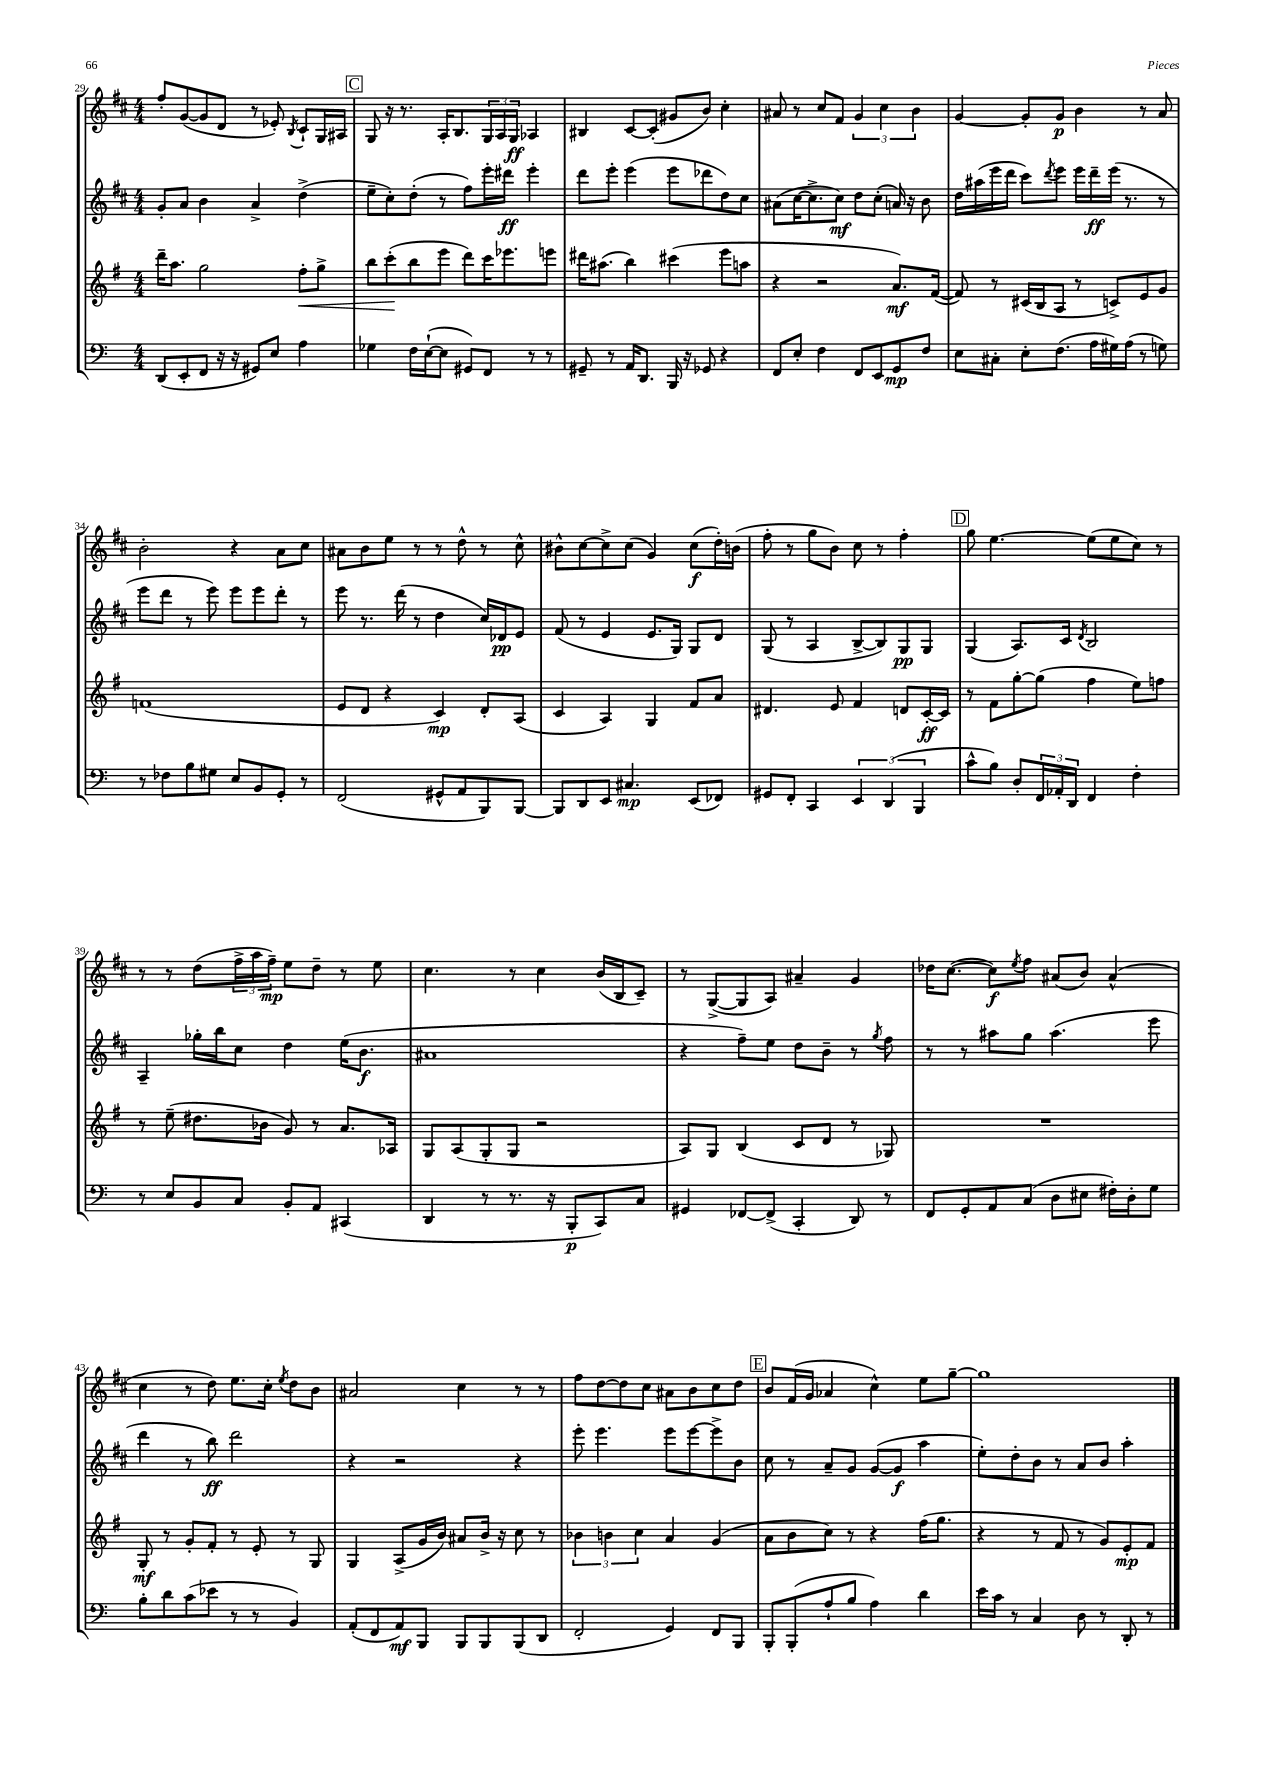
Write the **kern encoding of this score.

**kern	**dynam	**kern	**dynam	**kern	**dynam	**kern	**dynam
*part4	*part4	*part3	*part3	*part2	*part2	*part1	*part1
*staff4	*staff4	*staff3	*staff3	*staff2	*staff2	*staff1	*staff1
*clefF4	*	*clefG2	*	*clefG2	*	*clefG2	*
*k[]	*	*k[f#]	*	*k[f#c#]	*	*k[f#c#]	*
*M4/4	*	*M4/4	*	*M4/4	*	*M4/4	*
=29	=29	=29	=29	=29	=29	=29	=29
(8DD/L	.	16ddd~\KL	.	8g'/L	.	8ff#'/L	.
.	.	8.aa\J	.	.	.	.	.
8EE'/	.	.	.	8a/J	.	([8g/	.
8FF/J	.	2gg\	.	4b\	.	8g/]	.
16r	.	.	.	.	.	8d/J	.
16r	.	.	.	.	.	.	.
8GG#X/L)	.	.	.	4a^/	.	8r	.
8E/J	.	.	.	.	.	8e-X'/)	.
.	.	.	.	.	.	8qB/	.
!	!	!	!LO:HP:b	!	!	!	!
4A\	.	8ff#'\L	<	(4dd^\	.	8c#`/L	.
.	.	8gg^\J	.	.	.	16G/L	.
.	.	.	.	.	.	16A#X/JJ	.
!!LO:REH:place=s1:t=C
=30	=30	=30	=30	=30	=30	=30	=30
4G-X\	.	8bb\L	.	8ee~\L	.	8G/	.
.	.	(8ccc'\	.	8cc#'\)	.	16r	.
.	.	.	.	.	.	8.r	.
16F\LL	.	8bb\	[	(8dd'\J	.	.	.
([16E`\J	.	.	.	.	.	.	.
8E\J]	.	8eee\J	.	8r	.	16A'/KL	.
.	.	.	.	.	.	8.B/	.
8GG#X/L)	.	8ddd\L)	.	8ff#\L)	.	.	.
8FF/J	.	16ccc\K	.	16eee'\L	.	24G/L	.
.	.	.	.	.	.	24A/	.
.	.	8.eee-X\	.	16ddd#X\JJ	ff	.	.
.	.	.	.	.	.	24G/JJ	ff
8r	.	.	.	4eee'\	.	4A-X/	.
8r	.	8eeen\J	.	.	.	.	.
=31	=31	=31	=31	=31	=31	=31	=31
8GG#X~/	.	16ddd#X\KL	.	8ddd\L	.	4B#X/	.
.	.	(8.aa#X\J	.	.	.	.	.
8r	.	.	.	8eee'\J	.	.	.
16AA/KL	.	4bb\)	.	(4eee\	.	[8c#/L	.
8.DD/J	.	.	.	.	.	.	.
.	.	.	.	.	.	(8c#'/J]	.
16BBB/	.	(4ccc#X\	.	8eee\L	.	8g#X/L	.
16r	.	.	.	.	.	.	.
8GG-X/	.	.	.	8ddd-X\	.	8b/J)	.
4r	.	8eee\L	.	8dd\)	.	4cc#'\	.
.	.	8aan\J	.	8cc#\J	.	.	.
=32	=32	=32	=32	=32	=32	=32	=32
8FF/L	.	4r	.	(8a#X\L	.	8a#X/	.
8E'/J	.	.	.	[16cc#\K	.	8r	.
.	.	.	.	8.cc#^\]	.	.	.
4F\	.	2r	.	.	.	8cc#/L	.
.	.	.	.	8cc#\J)	mf	8f#/J	.
8FF/L	.	.	.	8dd\L	.	6g/	.
8EE/	.	.	.	(8cc#'\J	.	.	.
.	.	.	.	.	.	6cc#\	.
8GG/	mp	8.a/L)	mf	16an/)	.	.	.
.	.	.	.	16r	.	.	.
.	.	.	.	.	.	6b\	.
8F/J	.	.	.	8b\	.	.	.
.	.	([16f#/Jk	.	.	.	.	.
=33	=33	=33	=33	=33	=33	=33	=33
8E\L	.	8f#/])	.	16dd\LL	.	[4g/	.
.	.	.	.	(16aa#X\	.	.	.
8C#X'\J	.	8r	.	16eee\	.	.	.
.	.	.	.	16ddd\JJ	.	.	.
8E'\L	.	(16c#X/LL	.	8ccc#\L)	.	8g'/L]	.
.	.	16B/J	.	.	.	.	.
.	.	.	.	8qddd/	.	.	.
(8.F\J	.	8A/J	.	8eee\J	.	8g/J	p
.	.	8r	.	16eee\LL	.	4b\	.
16A\LL	.	.	.	16ddd~\	ff	.	.
16G#X\)	.	8cn^/L)	.	(16eee\JJ	.	.	.
(16A\JJ	.	.	.	8.r	.	.	.
8r	.	8e/	.	.	.	8r	.
8Gn\)	.	8g/J	.	8r	.	8a/	.
!!LO:LB:g=z
=34	=34	=34	=34	=34	=34	=34	=34
8r	.	(1fn	.	8eee\L	.	2b'\	.
8F-X\L	.	.	.	8ddd\J	.	.	.
8B\	.	.	.	8r	.	.	.
8G#X\J	.	.	.	8eee\)	.	.	.
8E/L	.	.	.	8eee\L	.	4r	.
8BB/	.	.	.	8eee\	.	.	.
8GG'/J	.	.	.	8ddd'\J	.	8a\L	.
8r	.	.	.	8r	.	8cc#\J	.
=35	=35	=35	=35	=35	=35	=35	=35
(2FF/	.	8e/L	.	8eee\	.	8a#X\L	.
.	.	8d/J	.	8.r	.	8b\	.
.	.	4r	.	.	.	8ee\J	.
.	.	.	.	(16ddd\	.	.	.
.	.	.	.	8r	.	8r	.
8GG#X^^/L	.	4c/)	mp	4dd\	.	8r	.
8AA/	.	.	.	.	.	8dd^^\	.
8BBB/)	.	8d'/L	.	16cc#/LL)	.	8r	.
.	.	.	.	16d-X/J	pp	.	.
[8BBB/J	.	(8A/J	.	8e/J	.	8cc#^^\	.
=36	=36	=36	=36	=36	=36	=36	=36
8BBB/L]	.	4c/	.	(8f#/	.	8b#X^^\L	.
8DD/	.	.	.	8r	.	[8cc#\	.
8EE/J	.	4A/)	.	4e/	.	8cc#^\]	.
4.C#X/	mp	.	.	.	.	(8cc#\J	.
.	.	4G/	.	8.e/L	.	4g/)	.
.	.	.	.	16G/Jk)	.	.	.
(8EE/L	.	8f#/L	.	8G/L	.	(8cc#\L	f
8FF-X/J)	.	8a/J	.	8d/J	.	16dd'\L)	.
.	.	.	.	.	.	(16bn\JJ	.
=37	=37	=37	=37	=37	=37	=37	=37
8GG#X/L	.	4.d#X/	.	(8G/	.	8ff#'\	.
8FF'/J	.	.	.	8r	.	8r	.
4CC/	.	.	.	4A/	.	8gg\L	.
.	.	8e/	.	.	.	8b\J)	.
6EE/	.	4f#/	.	[8B^/L	.	8cc#\	.
.	.	.	.	8B/])	.	8r	.
(6DD/	.	.	.	.	.	.	.
.	.	8dn/L	.	8G/	pp	4ff#'\	.
6BBB/	.	.	.	.	.	.	.
.	.	[16c'/L	ff	8G/J	.	.	.
.	.	16c/JJ]	.	.	.	.	.
!!LO:REH:place=s1:t=D
=38	=38	=38	=38	=38	=38	=38	=38
8c^^\L	.	8r	.	(4G/	.	8gg\	.
8B\J)	.	8f#\L	.	.	.	[4.ee\	.
8D'/L	.	[8gg'\	.	8.A/L)	.	.	.
24FF/L	.	(8gg\J]	.	.	.	.	.
24AA-X'/	.	.	.	.	.	.	.
.	.	.	.	16c#/Jk	.	.	.
24DD/JJ	.	.	.	.	.	.	.
.	.	.	.	8qd/	.	.	.
4FF/	.	4ff#\	.	2B/	.	(8ee\L]	.
.	.	.	.	.	.	8ee\	.
4F'\	.	8ee\L)	.	.	.	8cc#\J)	.
.	.	8ffn\J	.	.	.	8r	.
!!LO:LB:g=z
=39	=39	=39	=39	=39	=39	=39	=39
8r	.	8r	.	4A~/	.	8r	.
8E/L	.	(8ee~\	.	.	.	8r	.
8BB/	.	8.dd#X\L	.	16gg-X'\LL	.	(8dd\L	.
.	.	.	.	16bb\J	.	.	.
8C/J	.	.	.	8cc#\J	.	24ff#^\L	.
.	.	.	.	.	.	24aa\	.
.	.	16b-X\Jk	.	.	.	.	.
.	.	.	.	.	.	24ff#~\JJ)	mp
8BB'/L	.	8g/)	.	4dd\	.	8ee\L	.
8AA/J	.	8r	.	.	.	8dd~\J	.
(4CC#X/	.	8.a/L	.	(16ee\KL	.	8r	.
.	.	.	.	8.b\J	f	.	.
.	.	.	.	.	.	8ee\	.
.	.	16A-X/Jk	.	.	.	.	.
=40	=40	=40	=40	=40	=40	=40	=40
4DD/	.	8G/L	.	1a#X	.	4.cc#\	.
.	.	(8A/	.	.	.	.	.
8r	.	8G'/	.	.	.	.	.
8.r	.	8G/J	.	.	.	8r	.
.	.	2r	.	.	.	4cc#\	.
16r	.	.	.	.	.	.	.
8BBB'/L	p	.	.	.	.	.	.
8CC/)	.	.	.	.	.	(16b/LL	.
.	.	.	.	.	.	16B/J	.
8C/J	.	.	.	.	.	8c#~/J)	.
=41	=41	=41	=41	=41	=41	=41	=41
4GG#X/	.	8A/L)	.	4r	.	8r	.
.	.	8G/J	.	.	.	([8G^/L	.
[8FF-X/L	.	(4B/	.	8ff#~\L)	.	8G/]	.
(8FF-^/J]	.	.	.	8ee\J	.	8A/J)	.
4CC'/	.	8c/L	.	8dd\L	.	4a#X~/	.
.	.	8d/J	.	8b~\J	.	.	.
8DD/)	.	8r	.	8r	.	4g/	.
.	.	.	.	8qgg/	.	.	.
8r	.	8G-X/)	.	8ff#\	.	.	.
=42	=42	=42	=42	=42	=42	=42	=42
8FF/L	.	1r	.	8r	.	16dd-X\KL	.
.	.	.	.	.	.	([8.cc#\J	.
8GG'/	.	.	.	8r	.	.	.
8AA/	.	.	.	8aa#X\L	.	8cc#\L])	f
.	.	.	.	.	.	8qee/	.
(8C/J	.	.	.	8gg\J	.	8ff#\J	.
8D\L	.	.	.	(4.aa#\	.	(8a#X/L	.
8E#X\J	.	.	.	.	.	8b/J)	.
16F#X'\LL)	.	.	.	.	.	(4a#^^/	.
16D'\J	.	.	.	.	.	.	.
8G\J	.	.	.	8eee\	.	.	.
!!LO:LB:g=z
=43	=43	=43	=43	=43	=43	=43	=43
8B'\L	.	8G'/	mf	4ddd\	.	4cc#\	.
8d\	.	8r	.	.	.	.	.
(8c\	.	8g'/L	.	8r	.	8r	.
8e-X\J	.	8f#'/J	.	8bb\)	ff	8dd\)	.
8r	.	8r	.	2ddd\	.	8.ee\L	.
8r	.	8e'/	.	.	.	.	.
.	.	.	.	.	.	16cc#'\Jk	.
.	.	.	.	.	.	8qee/	.
4BB/)	.	8r	.	.	.	8dd\L	.
.	.	8G/	.	.	.	8b\J	.
=44	=44	=44	=44	=44	=44	=44	=44
(8AA'/L	.	4G/	.	4r	.	2a#X/	.
8FF/	.	.	.	.	.	.	.
8AA/)	mf	(8A^/L	.	2r	.	.	.
8BBB/J	.	16g/L	.	.	.	.	.
.	.	16b/JJ)	.	.	.	.	.
8BBB/L	.	8a#X/L	.	.	.	4cc#\	.
8BBB/	.	16b^/Jk	.	.	.	.	.
.	.	16r	.	.	.	.	.
(8BBB/	.	8cc\	.	4r	.	8r	.
8DD/J	.	8r	.	.	.	8r	.
=45	=45	=45	=45	=45	=45	=45	=45
2FF'/	.	6b-X\	.	8eee'\	.	8ff#\L	.
.	.	.	.	4.eee\	.	[8dd\	.
.	.	6bn\	.	.	.	.	.
.	.	.	.	.	.	8dd\]	.
.	.	6cc\	.	.	.	.	.
.	.	.	.	.	.	8cc#\J	.
4GG/)	.	4a/	.	8eee\L	.	8a#X\L	.
.	.	.	.	[8eee\	.	8b\	.
8FF/L	.	(4g/	.	8eee^\]	.	8cc#\	.
8BBB/J	.	.	.	8b\J	.	8dd\J	.
!!LO:REH:place=s1:t=E
=46	=46	=46	=46	=46	=46	=46	=46
8BBB'/L	.	8a\L	.	8cc#\	.	8b/L	.
(8BBB'/	.	8b\	.	8r	.	(16f#/L	.
.	.	.	.	.	.	16g/JJ	.
8A`/	.	8cc\J)	.	8a~/L	.	4a-X/	.
8B/J	.	8r	.	8g/J	.	.	.
4A\)	.	4r	.	([8g/L	.	4cc#^^\)	.
.	.	.	.	8g/J]	f	.	.
4d\	.	(16ff#\KL	.	4aa\	.	8ee\L	.
.	.	8.gg\J	.	.	.	.	.
.	.	.	.	.	.	[8gg~\J	.
=47	=47	=47	=47	=47	=47	=47	=47
16e\LL	.	4r	.	8ee'\L)	.	1gg]	.
16c\JJ	.	.	.	.	.	.	.
8r	.	.	.	8dd'\	.	.	.
4C/	.	8r	.	8b\J	.	.	.
.	.	8f#/	.	8r	.	.	.
8D\	.	8r	.	8a/L	.	.	.
8r	.	8g/L)	.	8b/J	.	.	.
8DD'/	.	8e'/	mp	4aa'\	.	.	.
8r	.	8f#/J	.	.	.	.	.
==	==	==	==	==	==	==	==
*-	*-	*-	*-	*-	*-	*-	*-
